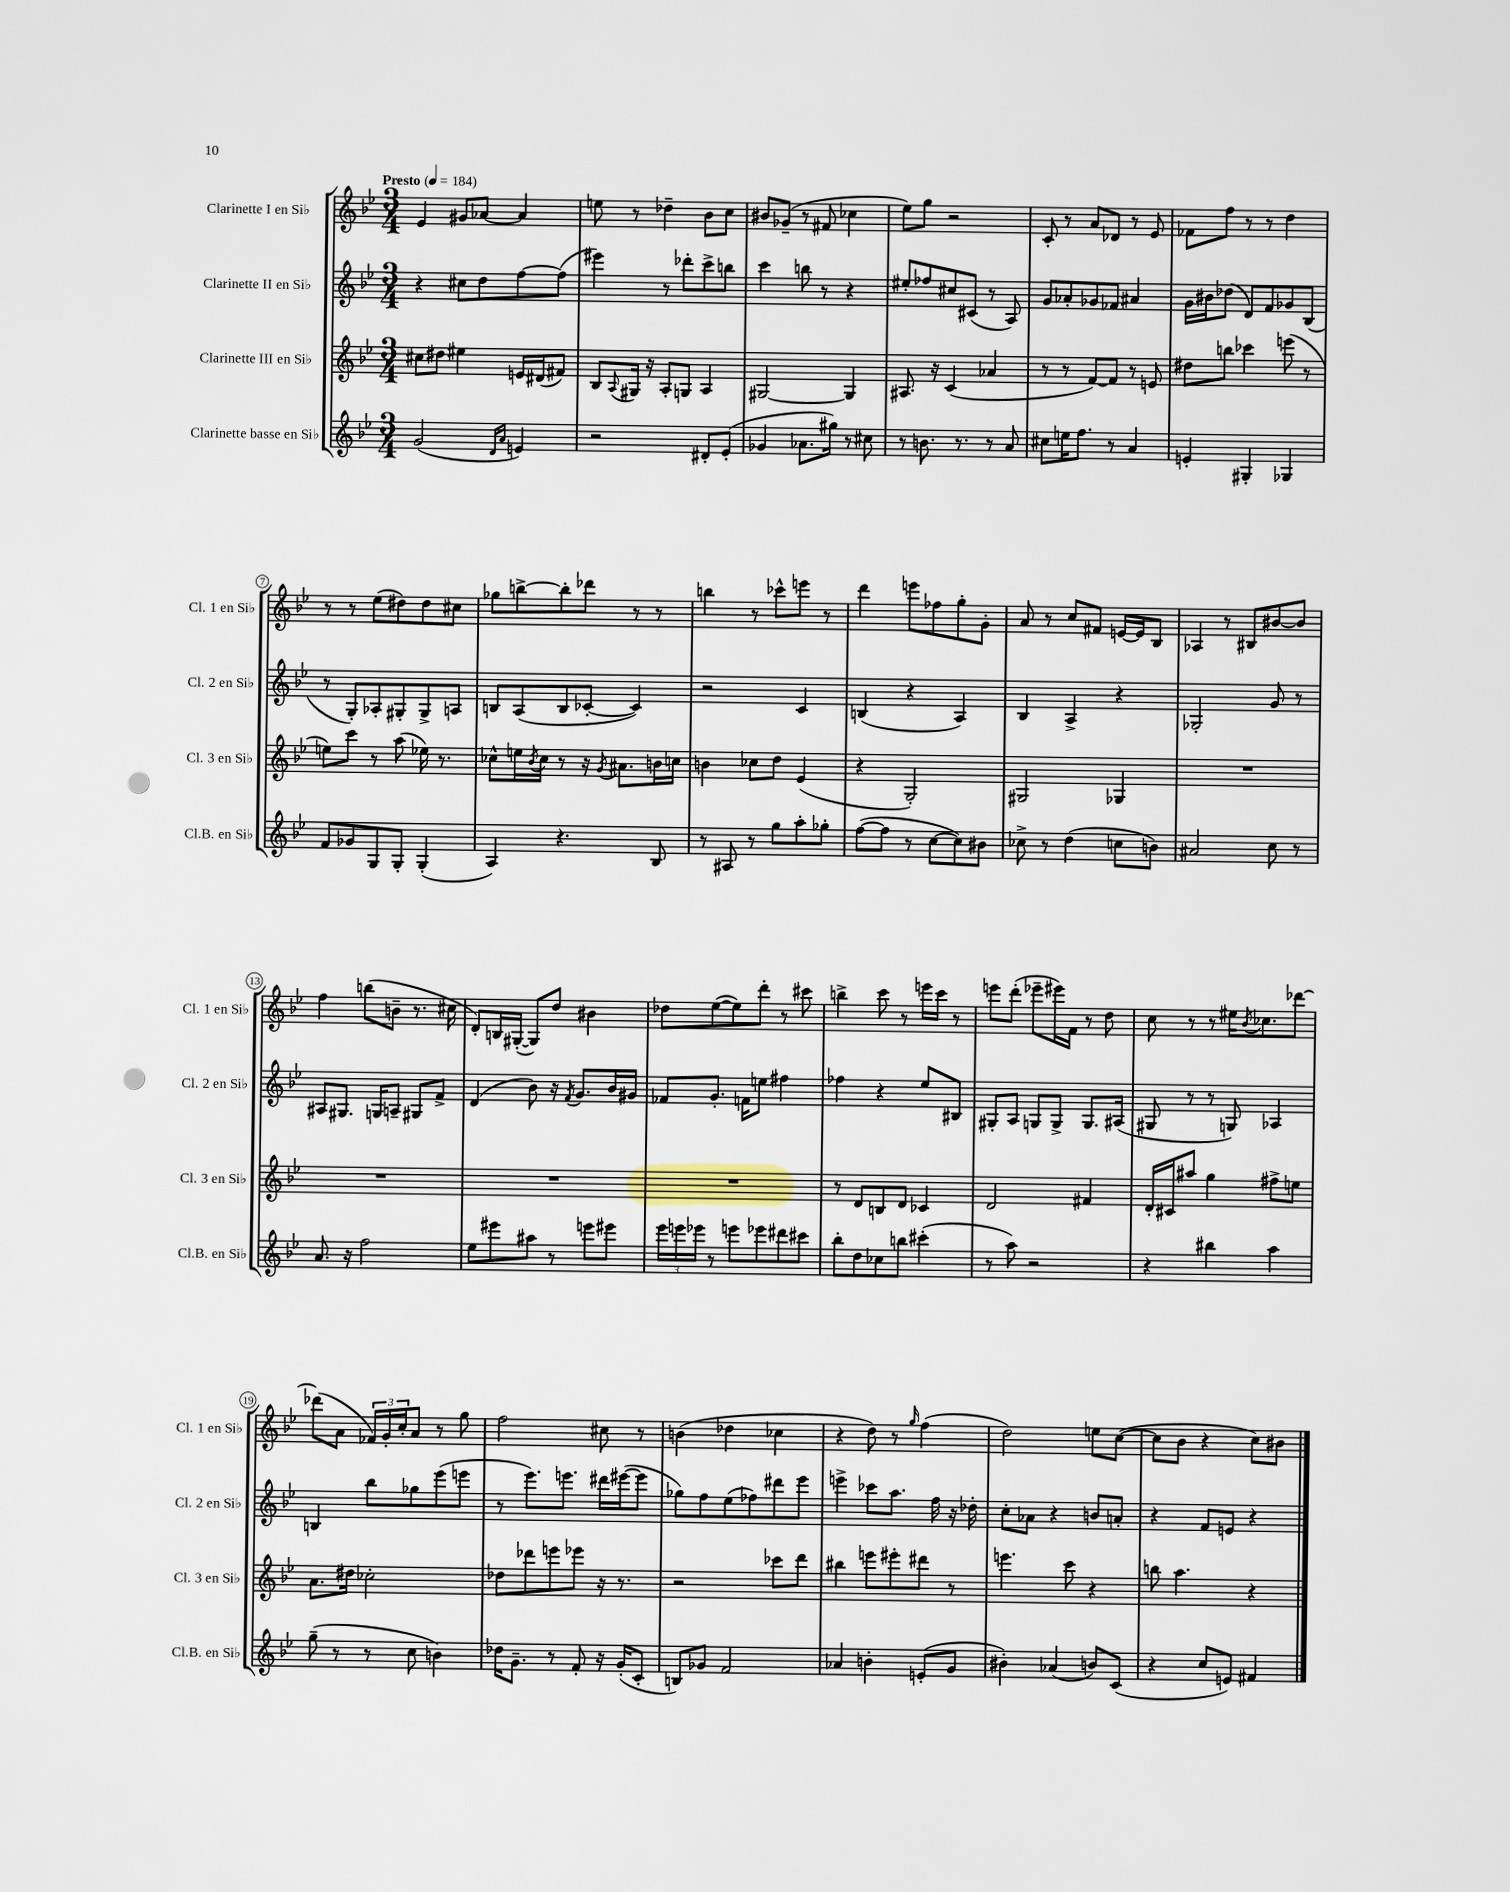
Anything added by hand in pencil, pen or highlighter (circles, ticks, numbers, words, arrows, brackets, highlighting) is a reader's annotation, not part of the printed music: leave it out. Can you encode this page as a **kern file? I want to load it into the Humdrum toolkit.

**kern	**kern	**kern	**kern
*staff4	*staff3	*staff2	*staff1
*clefG2	*clefG2	*clefG2	*clefG2
*k[b-e-]	*k[b-e-]	*k[b-e-]	*k[b-e-]
*M3/4	*M3/4	*M3/4	*M3/4
*MM184	*MM184	*MM184	*MM184
(2g/	8cc#\L	4r	4e-/
.	8dd#\J	.	.
.	4ee#\	8cc#\L	8g#/L
.	.	8dd\	[8a-/J
16qqd/LL	.	.	.
16qqa/JJ	.	.	.
4e/)	16e/LL	[8ff\	4a-/]
.	(16d#/J	.	.
.	8f#/J)	(8ff\]J	.
=	=	=	=
2r	8B-/L	4eee#\)	8ee\
.	8qqA/	.	.
.	16G#/Jk	.	8r
.	16r	.	.
.	8A'/L	8r	4dd-~\
.	8G/J	8ddd-'\L	.
8d#'/L	4A/	8ccc^\	8b-\L
(8e-'/J	.	8bb\J	8cc\J
=	=	=	=
4g-/	[2G#/	4ccc\	8b#/L
.	.	.	(8g-~/J
8.a-\L	.	8bb\	8r
.	.	8r	8f#/
16gg#\Jk)	.	.	.
8r	4G#/]	4r	4cc-\
8cc#\	.	.	.
=	=	=	=
8r	8.A#/	8ee#'/L	8ee-\L)
8.b\	.	8ff-/	8gg\J
.	16r	.	.
.	(4c/	8cc#/	2r
8.r	.	.	.
.	.	(8c#/J	.
8r	4a-/	8r	.
8a/	.	8A/)	.
=	=	=	=
8cc#\L	8r	8g/L	8c'/
16ee\K	8r	8a-'/	8r
8.ff\J	.	.	.
.	[8f/L)	8g-/	8a/L
8r	8f/]J	8f-/J	8d-/J
4a/	8r	4a#/	8r
.	8e/	.	8e-/
=	=	=	=
4e'/	8dd#\L	16g\LL	8f-\L
.	.	16b#\J	.
.	8bb\J	(8dd-\J	8ff\J
4G#'/	4ccc-\	8d/L)	8r
.	.	8f/	8r
4G-/	(8eee\	8g-/	4dd\
.	8r	(8B-/J	.
=	=	=	=
8f/L	8ee\L)	8r	8r
8g-/	8ccc\J	8G'/L)	8r
8G/	8r	8A-'/	(8ee-\L
8G'/J	(8aa\	8G#'/	8dd#\)
(4G'/	16ee-\)	8G#^/	8dd#\
.	8.r	.	.
.	.	8A/J	8cc#\J
=	=	=	=
4A/)	8cc-^^\L	8B/L	8gg-\L
.	16ee\L	(8A/	[8bb^\
.	8qb-/	.	.
.	16cc-\JJ	.	.
4.r	8r	8B/	8bb'\]
.	16r	[8c-'/J	8ddd-\J
.	8qg/	.	.
.	8.a#\L	.	.
.	.	4c-/])	8r
8B-/	16b\L	.	8r
.	16cc\JJ	.	.
=	=	=	=
8r	4b\	2r	4bb\
8A#/	.	.	.
8r	8cc-\L	.	8r
8gg\L	8dd\J	.	8ccc-^^\L
8aa'\	(4e-/	4c/	8eee\J
8gg-'\J	.	.	8r
=	=	=	=
([8ff\L	4r	(4B/	4ddd\
8ff\]J	.	.	.
8r	2G'/)	4r	8eee\L
[8cc\L	.	.	8ff-\
8cc\])	.	4A/)	8gg'\
8b#\J	.	.	8g'\J
=	=	=	=
8cc-^\	2G#/	4B-/	8a/
8r	.	.	8r
(4dd\	.	4A^/	8cc/L
.	.	.	8f#/J
8cc\L	4G-/	4r	[16e/LL
.	.	.	16e/]J
8b\J)	.	.	8B-/J
=	=	=	=
2a#/	2.r	2G-'/	4A-/
.	.	.	8r
.	.	.	8B#/L
8cc\	.	8g/	[8b#/
8r	.	8r	8b#/]J
=	=	=	=
8.a/	2.r	8A#/L	4ff\
.	.	8.G#/J	.
16r	.	.	.
2ff\	.	.	(8bb\L
.	.	16G/LK	.
.	.	8A~/J	8b~\J
.	.	8G#/L	8.r
.	.	8f^/J	.
.	.	.	16cc#\
=	=	=	=
8ee-\L	2.r	(4d/	8d'/L)
8eee#\	.	.	16B/L
.	.	.	([16G#'/JJ
8aa#\J	.	8b-\)	8G#/]L)
8r	.	16r	8dd/J
.	.	8qf/	.
.	.	8.g/L	.
8eee\L	.	.	4b#\
8eee#\J	.	16b-/L	.
.	.	16g#/JJ	.
=	=	=	=
24eee-\LL	2.r	8f-/L	8dd-\L
24eee\	.	.	.
24eee-\JJ	.	.	.
8r	.	8.g'/J	([8ee-\
8eee\L	.	.	8ee-\])
.	.	16f\LK	.
8eee-\	.	8ee\J	8ddd'\J
8ddd#\	.	4ff#\	8r
8ccc#\J	.	.	8ccc#\
=	=	=	=
8bb-'\L	8r	4ff-\	4bb^\
8dd\	8d/L	.	.
8cc-\	8B/	4r	8ccc\
8bb\J	8d/J	.	8r
(4ccc#'\	4c-/	8ee-/L	16eee\LL
.	.	.	16ccc\JJ
.	.	8B#/J	8r
=	=	=	=
8r	2d/	8G#'/L	8eee\L
8aa\)	.	8A/J	(8ddd'\J
2r	.	8G/L	8eee-~\L
.	.	8G^/J	16eee#\L)
.	.	.	16f\JJ
.	4f#/	8.G/L	8r
.	.	.	8dd\
.	.	(16A#/Jk	.
=	=	=	=
4r	16d'/LL	8G#/	8cc\
.	16c#/J	.	.
.	8aa#/J	8r	8r
4bb#\	4gg\	8r	8r
.	.	8G/)	16ee#\LK
.	.	.	8qb-/
.	.	.	8.cc-\
4aa\	8ff#^\L	4A-/	.
.	8ee\J	.	[8ddd-\J
=	=	=	=
(8gg~\	8.a\L	4B/	(8ddd-\]L
8r	.	.	8a\J
.	16dd#\Jk	.	.
8r	2cc-'\	8bb-\L	24f-/LL)
.	.	.	24g'/
.	.	.	24cc'/J
8cc\	.	8gg-\	8a/J
4b\)	.	(8eee-\	8r
.	.	8eee\J	8gg\
=	=	=	=
16dd-\LK	8dd-\L	8r	2ff\
8.g~\J	.	.	.
.	8ddd-\	8.eee-\L)	.
8r	8eee\	.	.
.	.	8.eee\J	.
8f'/	8eee-\J	.	.
16r	16r	16ddd#\LL	8cc#\
(16g'/LK	8.r	([16eee#\J	.
8c'/J	.	8eee#\]J	8r
=	=	=	=
8B/L)	2r	8gg-\L)	(4b\
8g-/J	.	8ff\	.
2f/	.	(8ee-\	4dd-\
.	.	8ff-\)	.
.	8ccc-\L	8ddd#\	4cc-\
.	8ddd\J	8eee-\J	.
=	=	=	=
4a-/	4bb#\	4eee^\	4r
4b'\	8eee\L	8ccc-\L	8dd\)
.	8eee#'\	8.aa\J	8r
.	.	.	16qqgg/
(8e'/L	8ddd#\J	.	(4ff\
.	.	16ff\	.
8g/J	8r	16r	.
.	.	16dd-'\	.
=	=	=	=
4b#'\)	4.eee\	8cc'\L	2dd\)
.	.	8a-\J	.
(4a-/	.	4r	.
.	8ccc\	.	.
8b/L)	4r	8b/L	8ee\L
(8c/J	.	8a'/J	([8cc\J
=	=	=	=
4r	8bb\	4r	8cc\]L
.	4.aa\	.	8b-\J
8cc/L	.	8f/L	4r
8e/J)	.	8e/J	.
4f#/	4r	4r	8cc\L)
.	.	.	8b#\J
==	==	==	==
*-	*-	*-	*-
